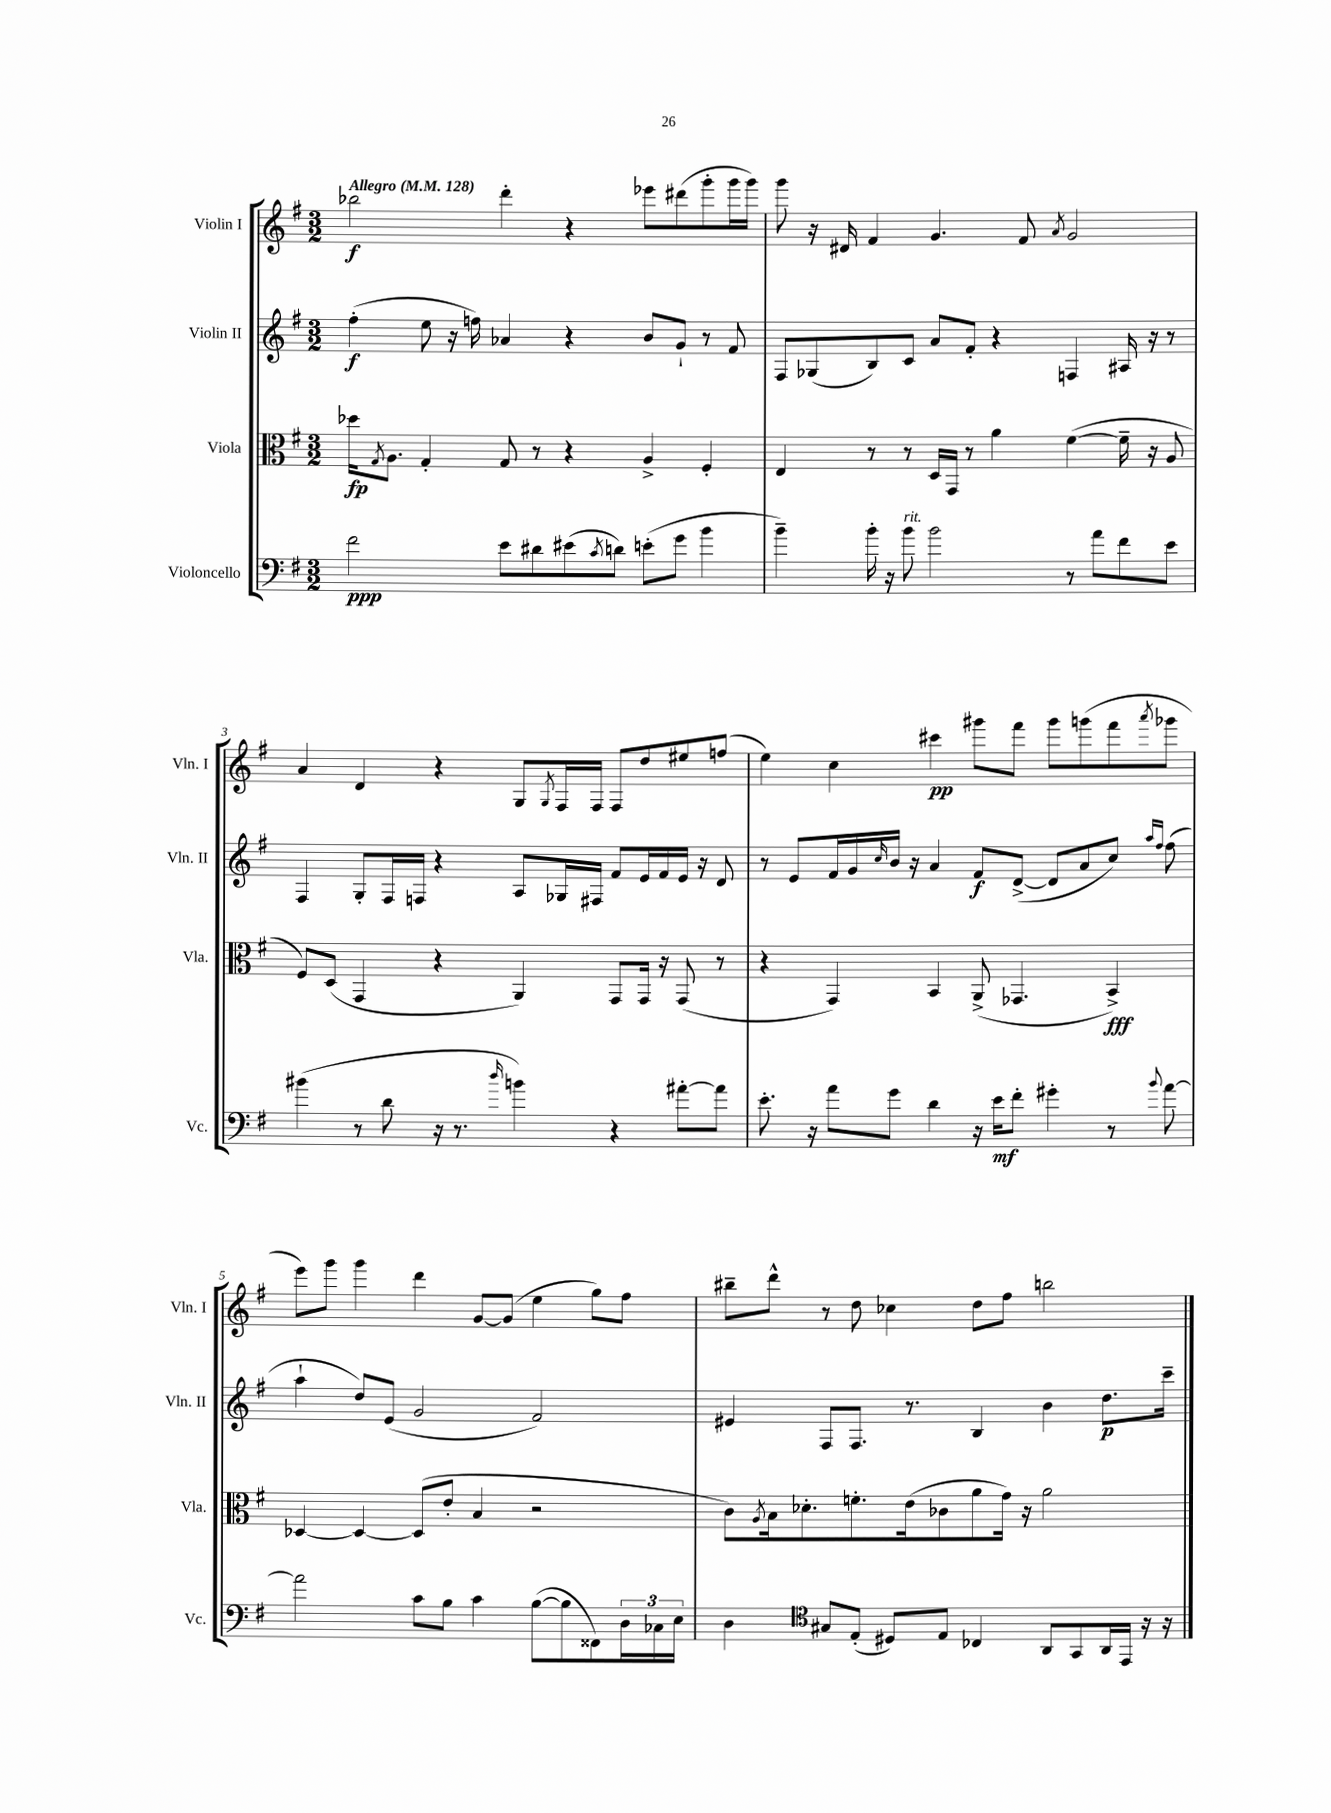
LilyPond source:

<<
\new StaffGroup <<
\new Staff = "s0" \with { instrumentName = "Violin I" shortInstrumentName = "Vln. I" } {
    \clef treble \key g \major \numericTimeSignature \time 3/2 \tempo "Allegro" 4 = 128
    bes''2\f d'''4-. r4 ees'''8 dis'''8( g'''8-. g'''16 g'''16) |
    g'''8 r16 dis'16 fis'4 g'4. fis'8 \acciaccatura { a'8 } g'2 |
    a'4 d'4 r4 g8 \acciaccatura { g8 } fis16 fis16 fis8 d''8 eis''8 f''8( |
    e''4) c''4 cis'''4\pp gis'''8 fis'''8 gis'''8 g'''8( fis'''8 \acciaccatura { a'''8 } ges'''8 |
    e'''8) g'''8 g'''4 d'''4 g'8~ g'8( e''4 g''8) fis''8 |
    bis''8-- d'''8-^ r8 d''8 ces''4 d''8 fis''8 b''2 \bar "|." |
}
\new Staff = "s1" \with { instrumentName = "Violin II" shortInstrumentName = "Vln. II" } {
    \clef treble \key g \major \numericTimeSignature \time 3/2
    fis''4-.\f( e''8 r16 f''16) aes'4 r4 b'8 g'8-! r8 fis'8 |
    fis8 ges8( b8) c'8 a'8 fis'8-. r4 f4 ais16 r16 r8 |
    fis4 g8-. fis16 f16 r4 a8 ges16 fis16 fis'8 e'16 fis'16 e'16 r16 d'8 |
    r8 e'8 fis'16 g'16 \grace { c''16 } b'16 r16 a'4 fis'8\f d'8~->( d'8 a'8 c''8) \grace { a''16 fis''16 } fis''8( |
    a''4-! d''8) e'8( g'2 fis'2) |
    eis'4 fis8 fis8. r8. b4 b'4 d''8.\p c'''16-- \bar "|." |
}
\new Staff = "s2" \with { instrumentName = "Viola" shortInstrumentName = "Vla." } {
    \clef alto \key g \major \numericTimeSignature \time 3/2
    des''16\fp \acciaccatura { g8 } a8. g4-. g8 r8 r4 a4-> fis4-. |
    e4 r8 r8 d16 g,16 r8 a'4 fis'4~( fis'16-- r16 a8 |
    fis8) d8( g,4 r4 a,4) g,8 g,16 r16 g,8( r8 |
    r4 g,4) b,4 a,8->( ges,4. b,4->\fff) |
    des4~ des4~ des8( e'8-. b4 r2 |
    c'8) \acciaccatura { a8 } b16 des'8.-. f'8.-. e'16( ces'8 a'8 g'16) r16 a'2 \bar "|." |
}
\new Staff = "s3" \with { instrumentName = "Violoncello" shortInstrumentName = "Vc." } {
    \clef bass \key g \major \numericTimeSignature \time 3/2
    fis'2\ppp e'8 dis'8 eis'8( \acciaccatura { c'8 } d'8) e'8-.( g'8 b'4 |
    b'4--) b'16-. r16 b'8^\markup { \italic "rit." } b'2 r8 a'8 fis'8 e'8 |
    bis'4( r8 d'8 r16 r8. \grace { d''16 } b'4) r4 ais'8~-. ais'8 |
    e'8.-. r16 a'8 g'8 d'4 r16 e'16\mf fis'8-. gis'4-. r8 \appoggiatura { b'8 } a'8~ |
    a'2 c'8 b8 c'4 b8~( b8 fisis,8) \tuplet 3/2 { d16 ces16 e16 } |
    d4 \clef tenor gis8 e8-.( dis8) e8 ces4 a,8 g,8 a,16 e,16 r16 r16 \bar "|." |
}
>>
>>
